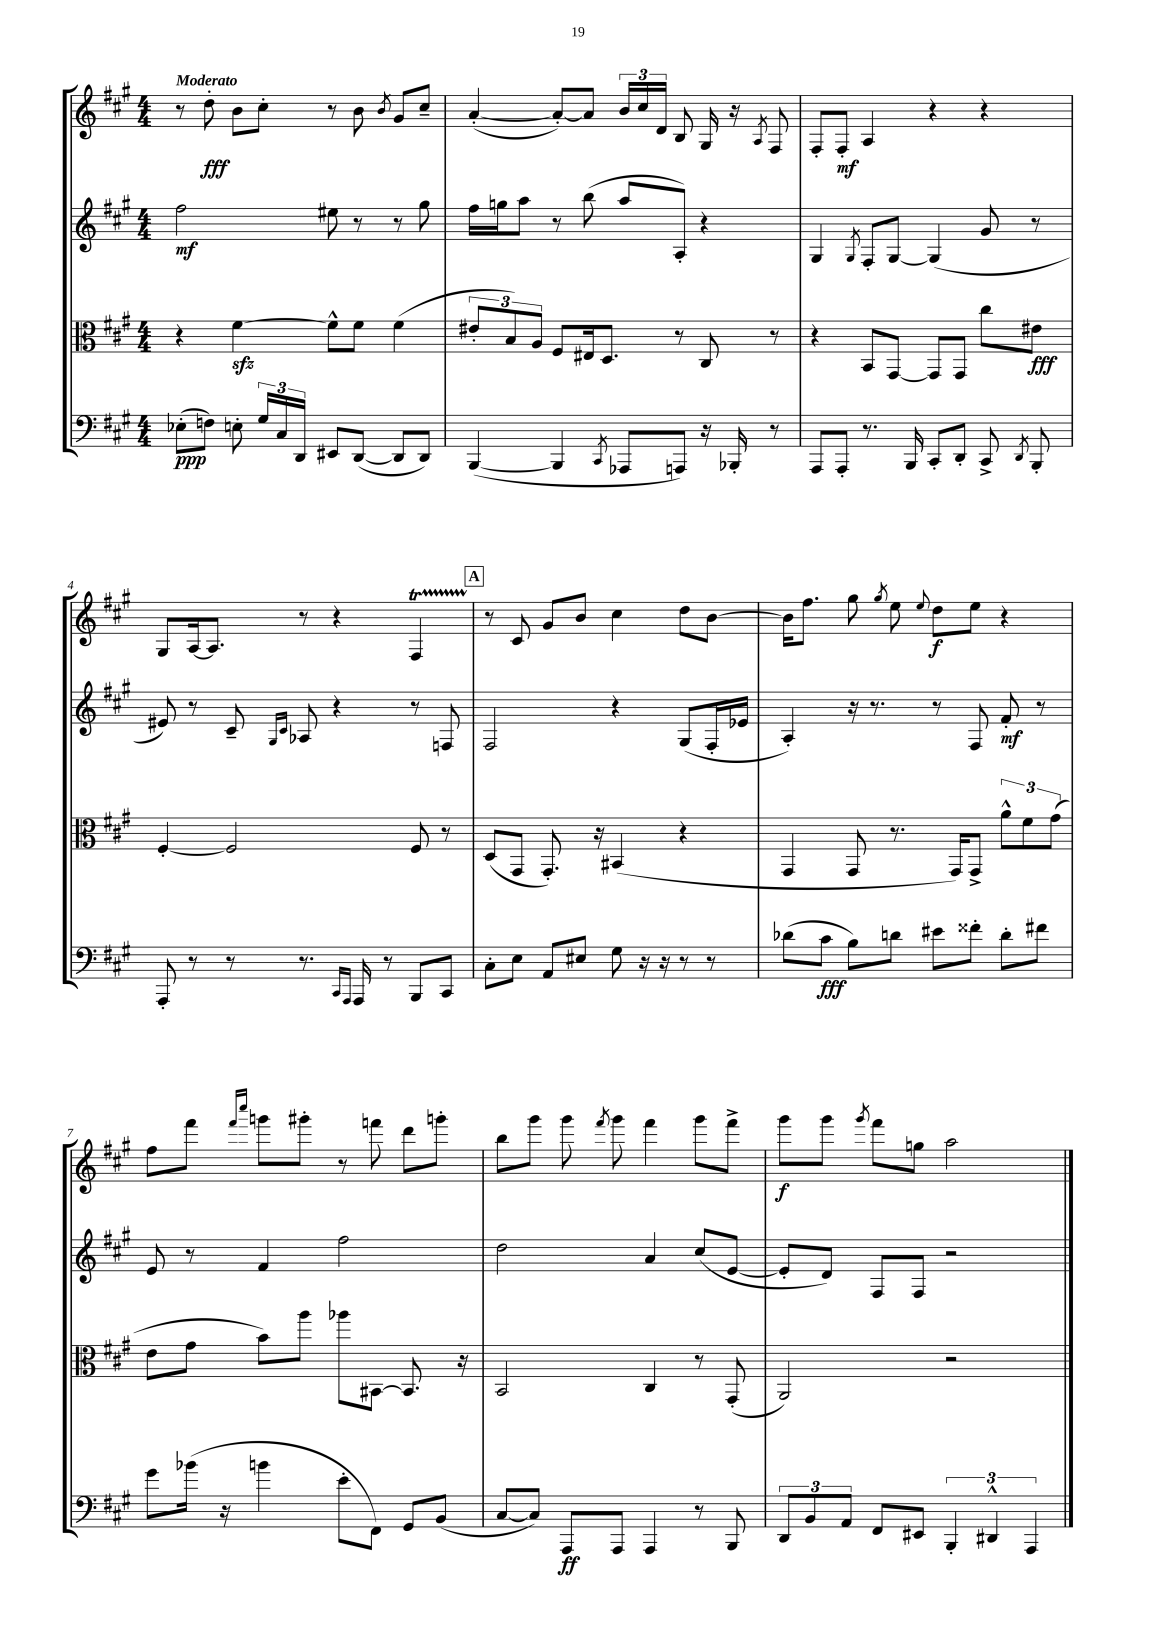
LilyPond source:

<<
\new StaffGroup <<
\new Staff = "s0" {
    \clef treble \key a \major \numericTimeSignature \time 4/4 \tempo "Moderato"
    \autoBeamOff r8 d''8-.\fff b'8[ cis''8]-. r8 b'8 \acciaccatura { b'8 } gis'8[ cis''8]-- |
    a'4~-.( a'8[~-.) a'8] \tuplet 3/2 { b'16[ cis''16 d'16] } b8 gis16 r16 \acciaccatura { a8 } fis8 |
    fis8[-. fis8]-.\mf a4 r4 r4 |
    gis8[ a16~ a8.] r8 r4 fis4\startTrillSpan |
    \mark \markup { \box "A" } r8\stopTrillSpan cis'8 gis'8[ b'8] cis''4 d''8[ b'8]~ |
    b'16[ fis''8.] gis''8 \acciaccatura { gis''8 } e''8 \appoggiatura { e''8 } d''8[\f e''8] r4 |
    fis''8[ fis'''8] \grace { fis'''16[ cis''''16] } g'''8[ gis'''8]-. r8 f'''8 d'''8[ g'''8]-. |
    b''8[ gis'''8] gis'''8 \acciaccatura { fis'''8 } gis'''8 fis'''4 gis'''8[ fis'''8]-> |
    gis'''8[\f gis'''8] \acciaccatura { gis'''8 } fis'''8[ g''8] a''2 \bar "|." |
}
\new Staff = "s1" {
    \clef treble \key a \major \numericTimeSignature \time 4/4
    \autoBeamOff fis''2\mf eis''8 r8 r8 gis''8 |
    fis''16[ g''16 a''8] r8 b''8( a''8[ a8]-.) r4 |
    gis4 \acciaccatura { gis8 } fis8[-. gis8]~ gis4( gis'8 r8 |
    eis'8) r8 cis'8-- \grace { gis16[ cis'16] } aes8 r4 r8 f8 |
    \mark \markup { \box "A" } fis2 r4 gis8[( fis16-. ees'16] |
    a4-.) r16 r8. r8 fis8 fis'8-.\mf r8 |
    e'8 r8 fis'4 fis''2 |
    d''2 a'4 cis''8[( e'8]~ |
    e'8[-. d'8]) fis8[ fis8] r2 \bar "|." |
}
\new Staff = "s2" {
    \clef alto \key a \major \numericTimeSignature \time 4/4
    \autoBeamOff r4 fis'4~\sfz fis'8[-^ fis'8] fis'4( |
    \tuplet 3/2 { eis'8[-. b8) a8] } fis8[ eis16 d8.] r8 cis8 r8 |
    r4 b,8[ gis,8]~ gis,8[ gis,8] cis''8[ eis'8]\fff |
    fis4~-. fis2 fis8 r8 |
    \mark \markup { \box "A" } d8[( gis,8] gis,8.-.) r16 bis,4( r4 |
    gis,4 gis,8 r8. gis,16[) gis,8]-> \tuplet 3/2 { a'8[-^ fis'8 gis'8]( } |
    e'8[ gis'8] b'8[) a''8] aes''8[ bis,8]~ bis,8. r16 |
    b,2 cis4 r8 gis,8-.( |
    a,2) r2 \bar "|." |
}
\new Staff = "s3" {
    \clef bass \key a \major \numericTimeSignature \time 4/4
    \autoBeamOff ees8[-.\ppp( f8]) e8-. \tuplet 3/2 { gis16[ cis16 d,16] } eis,8[ d,8]~( d,8[ d,8]) |
    b,,4~( b,,4 \acciaccatura { cis,8 } aes,,8[ a,,8]) r16 bes,,16-. r8 |
    a,,8[ a,,8]-. r8. b,,16 cis,8[-. d,8]-. cis,8-> \acciaccatura { d,8 } b,,8-. |
    a,,8-. r8 r8 r8. \grace { cis,16[ a,,16] } a,,16 r8 b,,8[ cis,8] |
    \mark \markup { \box "A" } cis8[-. e8] a,8[ eis8] gis8 r16 r16 r8 r8 |
    des'8[( cis'8]\fff b8[) d'8] eis'8[ fisis'8]-. d'8[-. fis'8] |
    gis'8[ bes'16]( r16 b'4 e'8[-. fis,8]) gis,8[ b,8]( |
    cis8[~ cis8]) a,,8[\ff a,,8] a,,4 r8 b,,8 |
    \tuplet 3/2 { d,8[ b,8 a,8] } fis,8[ eis,8] \tuplet 3/2 { b,,4-. dis,4-^ a,,4 } \bar "|." |
}
>>
>>
